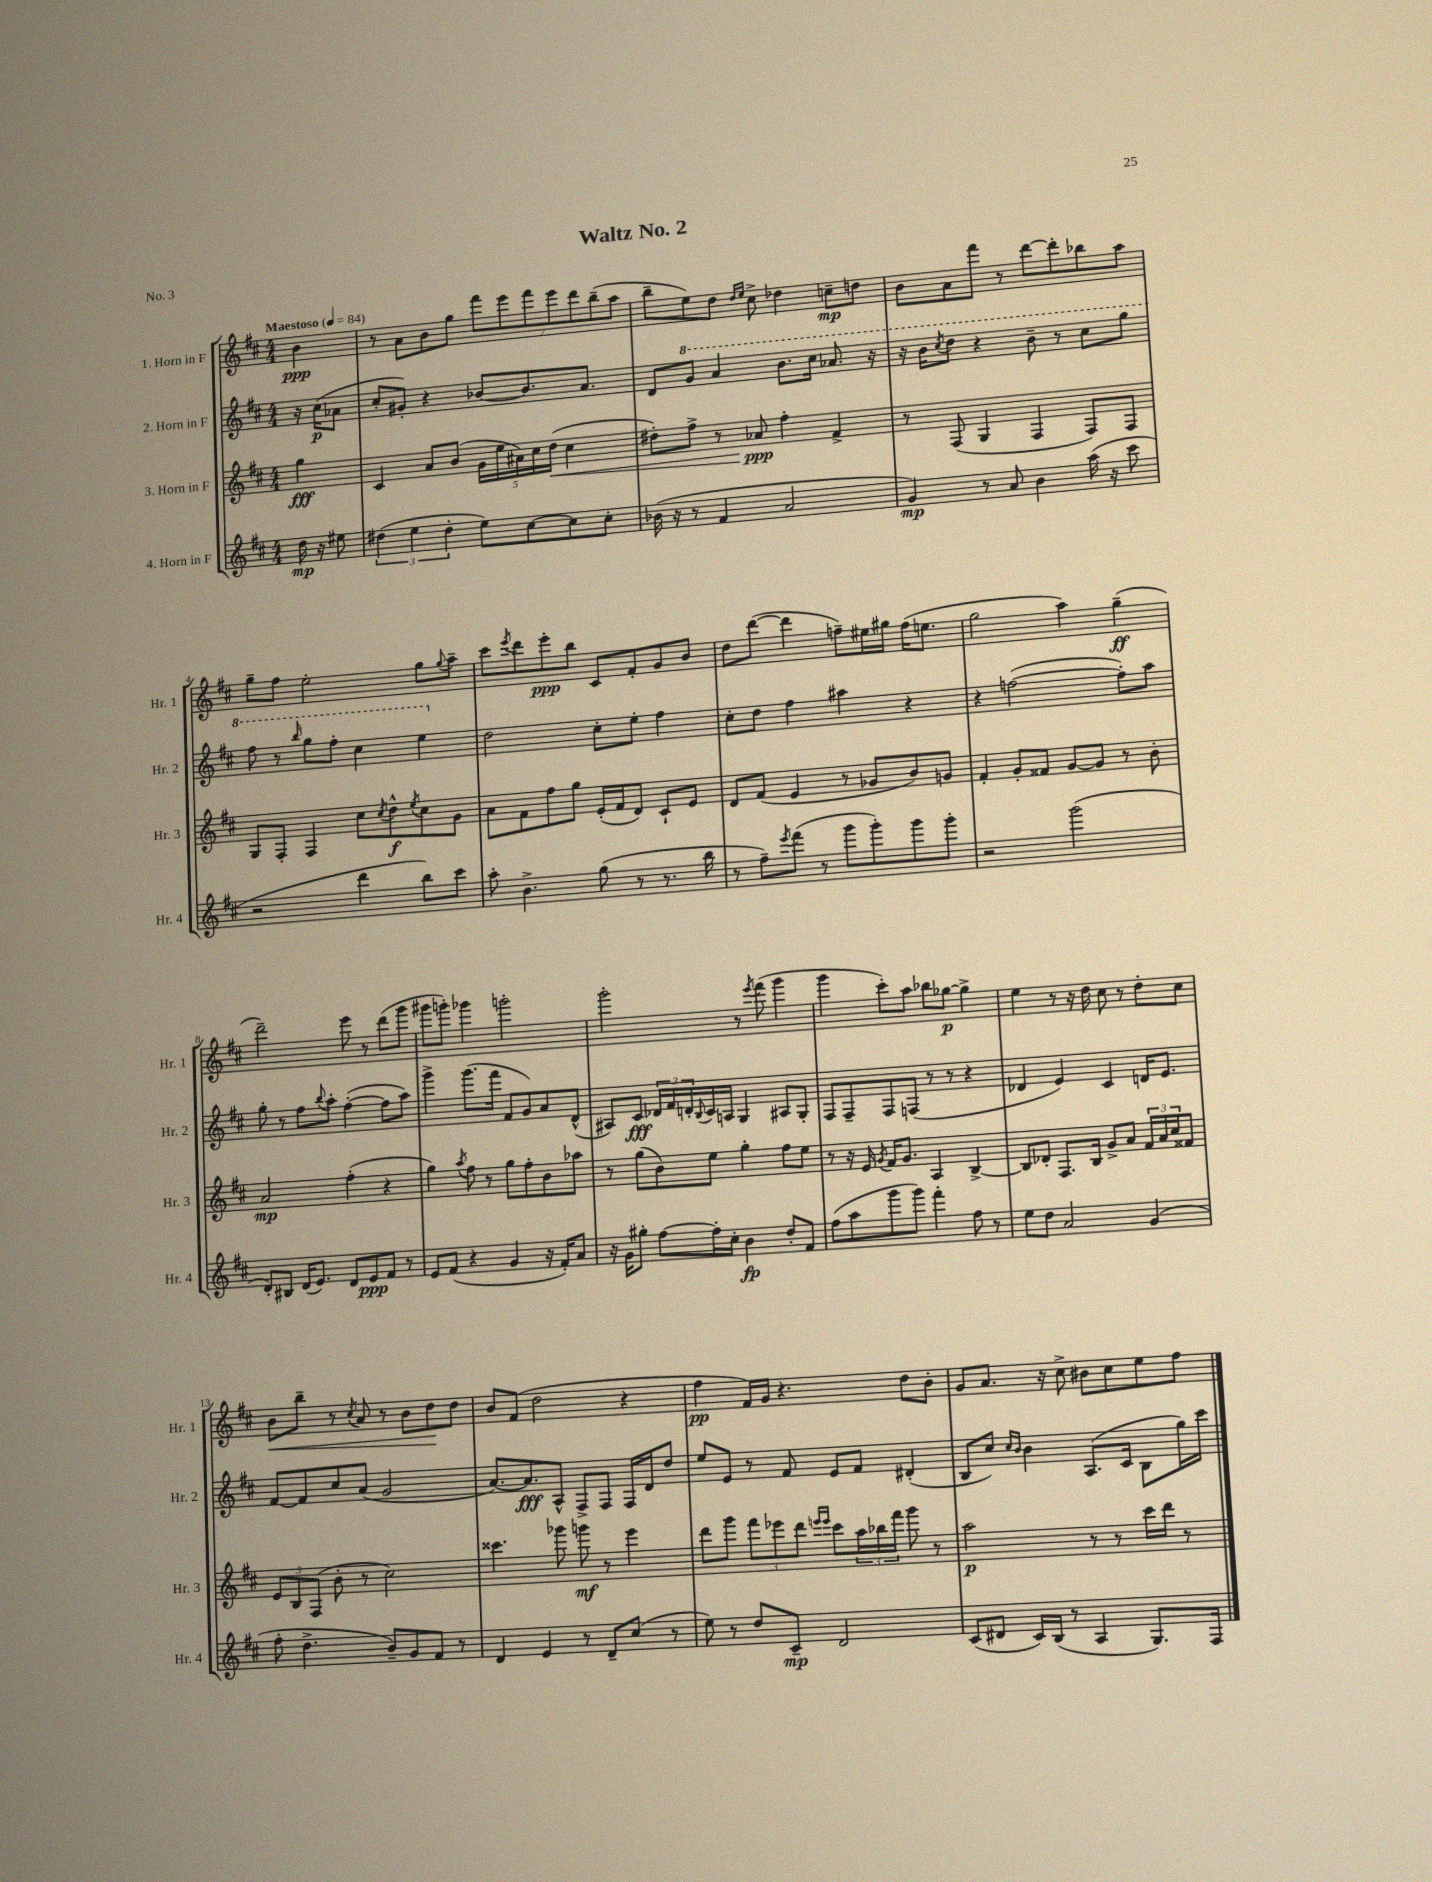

**kern	**kern	**kern	**kern
*staff4	*staff3	*staff2	*staff1
*clefG2	*clefG2	*clefG2	*clefG2
*k[f#c#]	*k[f#c#]	*k[f#c#]	*k[f#c#]
*M4/4	*M4/4	*M4/4	*M4/4
*MM84	*MM84	*MM84	*MM84
16dd	4gg	16r	4b
16r	.	(16cc#	.
8ee#	.	8a-	.
=	=	=	=
(6dd#	4c#	8cc#'	8r
.	.	8g#')	8a
6ee	.	.	.
.	8a	4r	8b
6dd#'	.	.	.
.	(8b	.	8gg
8ee)	20g	[8b-	14fff#
.	20ee	.	.
.	.	.	14eee
.	20a#)	.	.
[8cc#	.	8.b-]	.
.	.	.	14fff#
.	20cc#	.	.
.	(20dd	.	.
.	.	.	14eee
8cc#]	4cc#	.	.
.	.	.	14ddd
.	.	8.a	.
.	.	.	(14bb~
8cc#'	.	.	.
.	.	.	14aa
=	=	=	=
(16b-	8dd#')	8d	8bb~
16r	.	.	.
8r	8ff#^	8gg	8ee)
4f#	8r	4aa	8dd
.	.	.	16qqdd
.	.	.	16qqee
.	8a-	.	8cc#^
2a	4ff#'	8.bb	4dd-
.	.	16ccc#	.
.	4f#^	8.aa-	8cc~
.	.	.	8dd
.	.	16r	.
=	=	=	=
4g)	8r	16r	8b
.	.	16bb	.
.	.	8qccc#	.
.	(8F#	8ddd	8a
8r	4G	4r	8fff#
8a	.	.	8r
4b	4F#	8bb~	[8ddd
.	.	8r	8ddd']
(16aa	8F#)	8ccc#	8bb-
16r	.	.	.
8ccc#	8F#	8ggg	8aa
=	=	=	=
2r	8G	8fff#	8gg~
.	8F#'	8r	8ff#
.	.	16qqbbb	.
.	4F#	8ggg	2ee'
.	.	8fff#'	.
4ddd	8cc#	4ccc#	.
.	8qcc#	.	.
.	8dd^^	.	.
.	8qee	.	.
8bb)	8cc#	4eee	8gg
.	.	.	8qqgg
8ccc#	8g	.	8aa~
=	=	=	=
8aa'	8a	2dd	8ccc#
.	.	.	8qeee
4.b^	8f#	.	8ddd
.	8ff#	.	8eee'
.	8gg	.	8bb
(8gg	(16e'	8cc#'	8c#
.	16f#	.	.
8r	8d)	8ee'	8f#'
8.r	8c#`	4ff#	8g
.	8e	.	8b
16bb	.	.	.
=	=	=	=
8r	8d	8cc#'	8dd
8ff#~)	(8f#	8dd	([8ddd
8qeee	.	.	.
(8fff#	4e	4ff#	4ddd]
8r	.	.	.
8ggg	8r	4aa#	8ff~)
8ggg')	8g-	.	16ee#
.	.	.	16gg#
8ggg	8b)	4r	(16ff
.	.	.	8.ee
8ggg'	8g	.	.
=	=	=	=
2r	4f#'	4r	2gg
.	8g'	([2ff	.
.	8f##	.	.
(2ggg	[8g	.	4aa)
.	8g]	.	.
.	8r	8ff'])	(4gg~
.	8b'	8aa	.
=	=	=	=
8d')	2a	8gg'	2ddd~)
8B#	.	8r	.
(16d	.	8ff#	.
8.e)	.	.	.
.	.	8qqbb	.
.	.	8aa'	.
8d	(4ff#'	([4ff#'	8eee
8e	.	.	8r
8f#	4r	8ff#]	(8ddd
8r	.	8aa)	8ggg
=	=	=	=
8e	4gg)	4ggg^	8ggg#
(8f#	.	.	8ggg')
.	8qaa	.	.
4r	8ff#	(8.ggg	4ggg-
.	8r	.	.
.	.	16fff#	.
4g	8gg	8f#	2ggg'
.	8ff#'	8g)	.
16r	8b	8a	.
16f#')	.	.	.
8a	8aa-	(8d^^	.
=	=	=	=
16r	8r	8A#)	2ggg'
16g	.	.	.
8gg#'	(8gg	8c#	.
[8ff#	8b)	24d-	.
.	.	24f#	.
.	.	24d'	.
.	.	8qqB	.
16ff#']	8ee	16c#	.
16cc#'	.	16A	.
4b	4gg'	4G	8r
.	.	.	8qeee
.	.	.	(8fff#
8dd'	8ff#	8A#	4ggg
8f#	8ee	8G'	.
=	=	=	=
(8ff#	8r	8F#	4ggg
8aa	16r	8F#~	.
.	16e	.	.
.	8qg	.	.
8ggg	16f#	8F#	8ccc#')
.	8.g	.	.
8ggg)	.	(8F	8aa
4fff#'	4A	8r	8bb-
.	.	8r	[8gg-
8ff#	[4B^	4r	4gg-^]
8r	.	.	.
=	=	=	=
8ee	8B]	4d-	4ee
8dd	8d-'	.	.
2a	8.F#	4e)	8r
.	.	.	16r
.	16B	.	16dd
.	8g^	4c#	8cc#
.	8a	.	8r
(4g	24f#	16d	8dd'
.	24a	.	.
.	.	8.e	.
.	24cc#	.	.
.	8f##	.	8cc#
=	=	=	=
8ff#'	12e	[8f#	8b
.	12B	.	.
4.dd^	.	8f#]	8bb~
.	(12F#	.	.
.	8b'	8cc#	8r
.	.	.	8qcc#
.	8r	(8a	8a
8b~)	2cc#)	2g	8r
8g	.	.	8b
8f#	.	.	8dd
8r	.	.	8dd
=	=	=	=
4d	4.ccc##	[8.a)	8b
.	.	.	(8f#
.	.	8.a]	.
4e	.	.	2dd
.	8ggg-	8A^^	.
8r	8ggg	8F#^	.
8d~	8r	8F#	.
(8cc#	4eee	16F#	4r
.	.	16d	.
8r	.	8dd	.
=	=	=	=
8ee)	8ddd	8ee	4ff#
8r	8ggg	8e	.
8dd	12fff#	8r	16f#)
.	.	.	16g
.	12eee-	.	.
8c#~	.	8f#	4.r
.	12ddd	.	.
.	16qqeee	.	.
.	16qqeee	.	.
2d	8ccc#	8e	.
.	24aa	8f#	.
.	24bb-	.	.
.	24fff#	.	.
.	8ggg	(4d#'	8dd
.	8r	.	8b'
=	=	=	=
(8c#	2aa	8B	8g
8d#	.	8cc#)	8.a
.	.	16qqcc#	.
.	.	16qqb	.
16c#)	.	4b	.
(16B	.	.	16r
8r	.	.	8cc#^
4A	8r	(8.A	8b#
.	8r	.	8cc#
.	.	16c#	.
8.G)	16ccc#	8B	8ee
.	16ddd	.	.
.	8r	16gg)	8ff#
16F#	.	16ccc#	.
==	==	==	==
*-	*-	*-	*-
